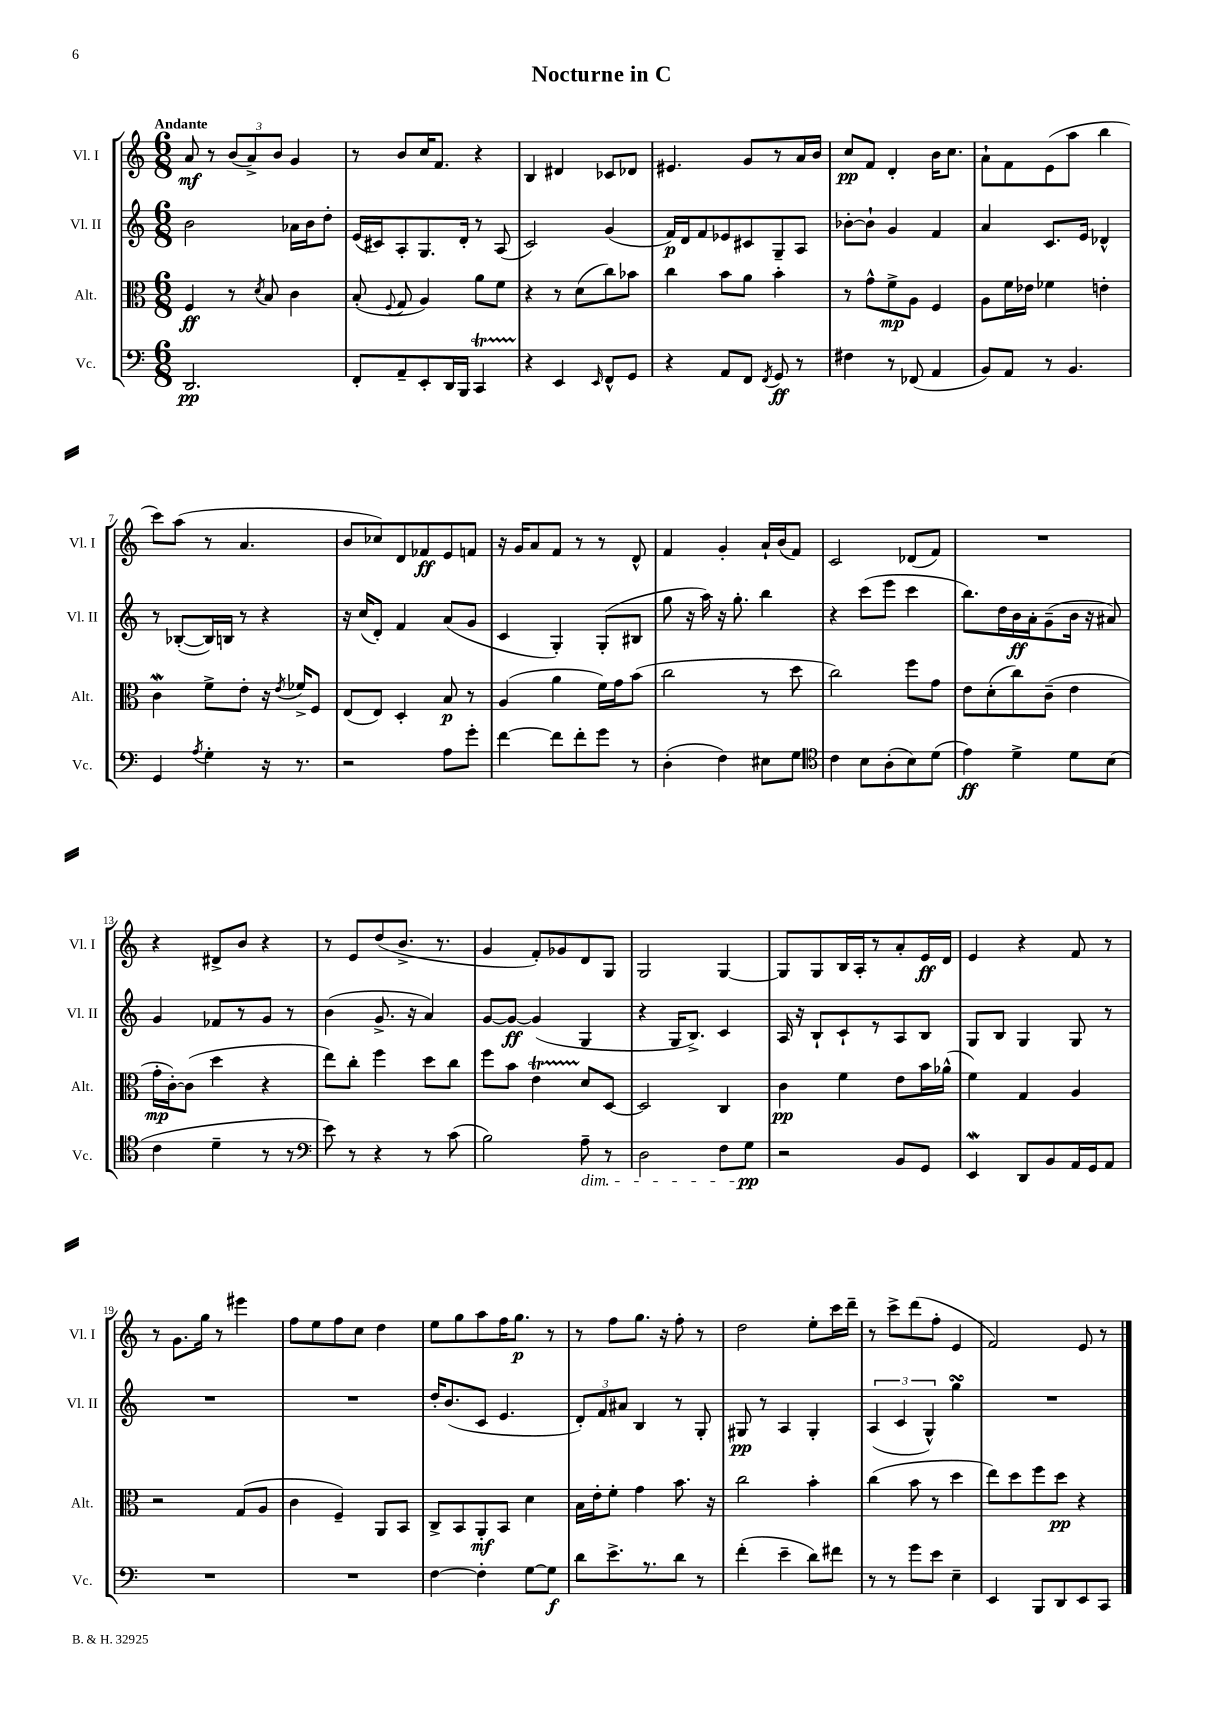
\header { title = "Nocturne in C" }
<<
\new StaffGroup <<
\new Staff = "s0" \with { instrumentName = "Vl. I" shortInstrumentName = "Vl. I" } {
    \clef treble \key c \major \numericTimeSignature \time 6/8 \tempo "Andante"
    \autoBeamOff a'8\mf r8 \tuplet 3/2 { b'8[( a'8->) b'8] } g'4 |
    r8 b'8[ c''16 f'8.] r4 |
    b4 dis'4 ces'8[ des'8] |
    eis'4. g'8[ r8 a'16 b'16] |
    c''8[\pp f'8] d'4-. b'16[ c''8.] |
    a'8[-! f'8 e'8( a''8] b''4 |
    c'''8[) a''8]( r8 a'4. |
    b'8[ ces''8) d'8 fes'8\ff e'8 f'8] |
    r16 g'16[ a'8 f'8] r8 r8 d'8-^ |
    f'4 g'4-. a'16[-! b'16( f'8]) |
    c'2 des'8[( f'8]) |
    R2. |
    r4 dis'8[-> b'8] r4 |
    r8 e'8[ d''8( b'8.]-> r8. |
    g'4 f'8[-.) ges'8 d'8 g8] |
    g2 g4~ |
    g8[ g8 b16 a16-. r8 a'8-. e'16\ff d'16] |
    e'4 r4 f'8 r8 |
    r8 g'8.[ g''16] r8 eis'''4 |
    f''8[ e''8 f''8 c''8] d''4 |
    e''8[ g''8 a''8 f''16 g''8.]\p r8 |
    r8 f''8[ g''8.] r16 f''8-. r8 |
    d''2 e''8[-. c'''16 d'''16]-- |
    r8 c'''8[-> d'''8( f''8]-. e'4 |
    f'2) e'8 r8 \bar "|." |
}
\new Staff = "s1" \with { instrumentName = "Vl. II" shortInstrumentName = "Vl. II" } {
    \clef treble \key c \major \numericTimeSignature \time 6/8
    \autoBeamOff b'2 aes'16[ b'16 d''8]-. |
    e'16[( cis'16) a8-. g8. d'16]-. r8 a8( |
    c'2) g'4( |
    f'16[\p) d'16 f'8 ees'8 cis'8 g8-- a8] |
    bes'8[~-. bes'8]-! g'4 f'4 |
    a'4 c'8.[ e'16] des'4-^ |
    r8 bes8[~-.( bes16) b16] r8 r4 |
    r16 c''16[( d'8]-.) f'4 a'8[( g'8] |
    c'4 g4-.) g8[-.( bis8] |
    g''8 r16 a''16) r16 g''8.-. b''4 |
    r4 c'''8[( e'''8] c'''4 |
    b''8.[) d''16 b'16\ff a'16-. g'8--( b'16] r16 ais'8) |
    g'4 fes'8[ r8 g'8] r8 |
    b'4( g'8.-> r16 a'4) |
    g'8[~ g'8]~\ff g'4( g4 |
    r4 g16[ b8.]->) c'4 |
    a16 r16 b8[-! c'8-! r8 a8 b8] |
    g8[ b8] g4 g8 r8 |
    R2. |
    R2. |
    d''16[-. b'8.( c'8] e'4. |
    \tuplet 3/2 { d'8[-.) f'8 ais'8] } b4 r8 g8-. |
    gis8\pp r8 a4 gis4-. |
    \tuplet 3/2 { a4( c'4 g4-^) } g''4\turn |
    R2. \bar "|." |
}
\new Staff = "s2" \with { instrumentName = "Alt." shortInstrumentName = "Alt." } {
    \clef alto \key c \major \numericTimeSignature \time 6/8
    \autoBeamOff f4\ff r8 \acciaccatura { d'8 } b8 c'4 |
    b8-.( \appoggiatura { f8 } g8 a4) a'8[ f'8] |
    r4 r8 d'8[( c''8) bes'8] |
    c''4 b'8[ a'8] b'4-. |
    r8 g'8[-^ f'8->\mp a8] f4 |
    a8[ f'16 ees'16] fes'4 e'4-. |
    c'4\mordent f'8[-> e'8]-. r16 \acciaccatura { e'8 } fes'16[-> f8] |
    e8[( e8]) d4-. b8\p r8 |
    a4( a'4 f'16[) g'16 b'8]( |
    c''2 r8 d''8 |
    c''2) f''8[ g'8] |
    e'8[ d'8-.( c''8) c'8]--( e'4 |
    g'16[-.\mp c'16~-.) c'8]( d''4 r4 |
    e''8[) c''8]-. f''4 d''8[ c''8] |
    f''8[ b'8] e'4\startTrillSpan d'8[\stopTrillSpan d8]~ |
    d2 c4 |
    c'4\pp f'4 e'8[ b'16 aes'16]-^( |
    f'4) g4 a4 |
    r2 g8[( a8] |
    c'4 f4--) a,8[ b,8] |
    c8[-> b,8 a,8-.\mf b,8] d'4 |
    b16[ e'16-. f'8]-. g'4 b'8. r16 |
    c''2 b'4-. |
    c''4( b'8 r8 d''4 |
    e''8[) d''8 f''8 d''8]\pp r4 \bar "|." |
}
\new Staff = "s3" \with { instrumentName = "Vc." shortInstrumentName = "Vc." } {
    \clef bass \key c \major \numericTimeSignature \time 6/8
    \autoBeamOff d,2.\pp |
    f,8[-. a,8-- e,8-. d,16 b,,16] c,4\startTrillSpan |
    r4\stopTrillSpan e,4 \grace { e,16 } f,8[-^ g,8] |
    r4 a,8[ f,8] \acciaccatura { f,8 } g,8\ff r8 |
    fis4 r8 fes,8( a,4 |
    b,8[) a,8] r8 b,4. |
    g,4 \acciaccatura { a8 } g4-. r16 r8. |
    r2 a8[ g'8]-. |
    f'4~ f'8[ f'8-. g'8] r8 |
    d4-.( f4) eis8[ g8] |
    \clef tenor c'4 b8[ a8-.( b8) d'8]( |
    e'4\ff) d'4-> d'8[ b8]( |
    c'4 d'4-- r8 r8 |
    \clef bass e'8) r8 r4 r8 c'8( |
    b2) a8--\dim r8 |
    d2 f8[ g8]\pp\! |
    r2 b,8[ g,8] |
    e,4\mordent d,8[ b,8 a,16 g,16 a,8] |
    R2. |
    R2. |
    f4~ f4-. g8[~ g8]\f |
    d'8[ e'8.-> r8. d'8] r8 |
    f'4-.( e'4-- d'8[) fis'8] |
    r8 r8 g'8[ e'8] e4-- |
    e,4 b,,8[ d,8 e,8 c,8] \bar "|." |
}
>>
>>
